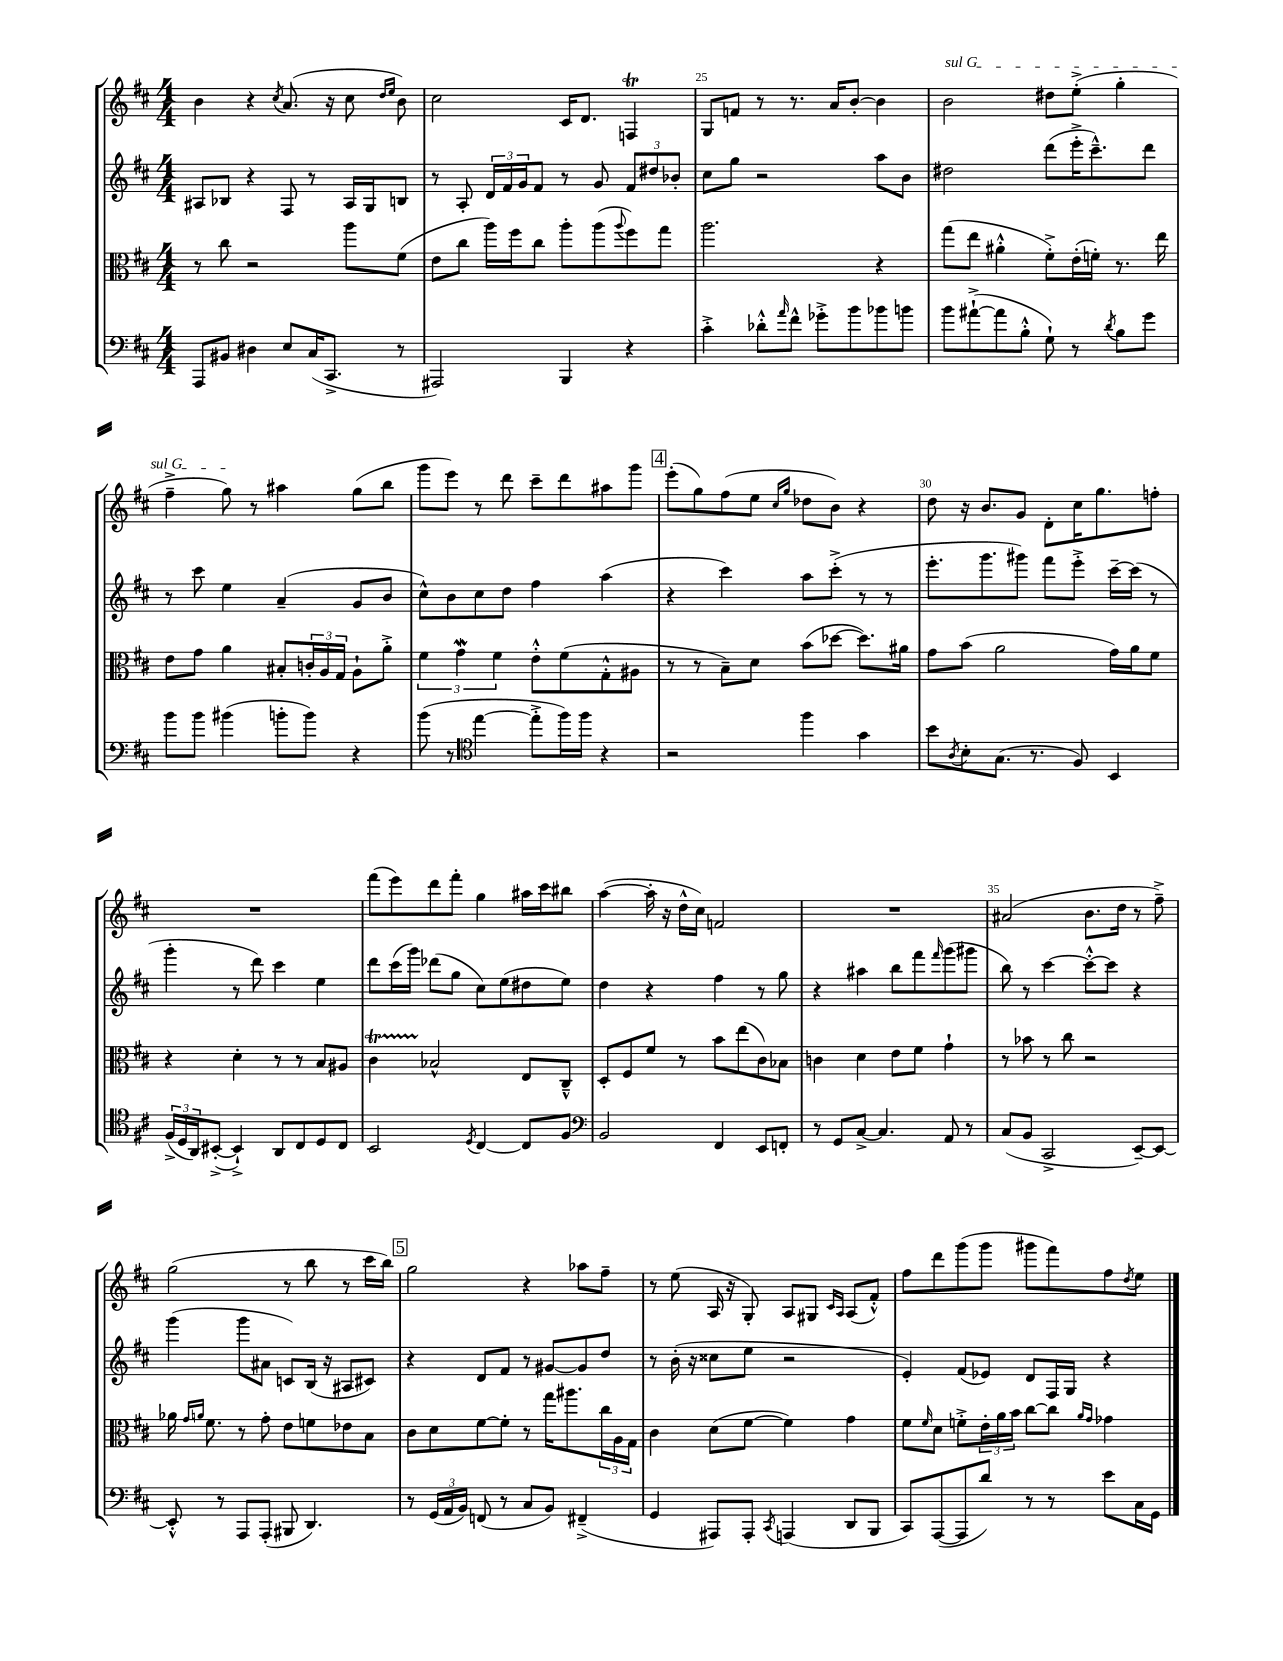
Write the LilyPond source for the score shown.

<<
\new StaffGroup <<
\new Staff = "s0" {
    \clef treble \key d \major \numericTimeSignature \time 4/4
    b'4 r4 \acciaccatura { cis''8 } a'8.( r16 cis''8 \grace { d''16 e''16 } b'8) |
    cis''2 cis'16 d'8. f4\trill |
    g8 f'8 r8 r8. a'16 b'8~-. b'4 |
    \once \override TextSpanner.bound-details.left.text = \markup { \italic "sul G" } b'2\startTextSpan dis''8 e''8-.->( g''4-. |
    fis''4---> g''8\stopTextSpan) r8 ais''4 g''8( b''8 |
    g'''8 e'''8) r8 d'''8 cis'''8-- d'''8 ais''8 g'''8 |
    \mark \markup { \box "4" } e'''8-.( g''8) fis''8( e''8 \grace { cis''16 g''16 } des''8 b'8) r4 |
    d''8 r16 b'8. g'8 d'8-. cis''16 g''8. f''8-. |
    R1 |
    fis'''8( e'''8) d'''8 fis'''8-. g''4 ais''16 cis'''16 bis''8 |
    a''4~( a''16-. r16 d''16-^ cis''16) f'2 |
    R1 |
    ais'2( b'8. d''16 r8 fis''8--->) |
    g''2( r8 b''8 r8 cis'''16 b''16) |
    \mark \markup { \box "5" } g''2 r4 aes''8 fis''8-- |
    r8 e''8( a16 r16 g8-.) a8 gis8 \grace { cis'16 a16 } a8( fis'8-.-^) |
    fis''8 d'''8 g'''8( g'''8 gis'''8 fis'''8) fis''8 \acciaccatura { d''8 } e''8 \bar "|." |
}
\new Staff = "s1" {
    \clef treble \key d \major \numericTimeSignature \time 4/4
    ais8 bes8 r4 fis8 r8 ais16 g16 b8 |
    r8 a8-. \tuplet 3/2 { d'16 fis'16 g'16 } fis'8 r8 g'8 \tuplet 3/2 { fis'8 dis''8 bes'8-. } |
    cis''8 g''8 r2 a''8 b'8 |
    dis''2 d'''8( e'''16-.-> cis'''8.---^) d'''8 |
    r8 cis'''8 e''4 a'4--( g'8 b'8 |
    cis''8-^) b'8 cis''8 d''8 fis''4 a''4( |
    \mark \markup { \box "4" } r4 cis'''4) a''8 cis'''8-.->( r8 r8 |
    e'''8.-. g'''8. gis'''8) fis'''8 e'''8-.-> cis'''16~-- cis'''16( r8 |
    g'''4-. r8 d'''8) cis'''4 e''4 |
    d'''8 cis'''16( g'''16) des'''8( g''8 cis''8) e''8( dis''8 e''8) |
    d''4 r4 fis''4 r8 g''8 |
    r4 ais''4 b''8 fis'''8 \grace { fis'''16 } g'''8( gis'''8 |
    b''8) r8 cis'''4~ cis'''8~-.-^ cis'''8 r4 |
    g'''4( g'''8 ais'8 c'8) b16( r16 ais8 cis'8) |
    \mark \markup { \box "5" } r4 d'8 fis'8 r8 gis'8~ gis'8 d''8 |
    r8 b'16-.( r16 cisis''8 e''8 r2 |
    e'4-.) fis'8( ees'8) d'8 fis16 g16 r4 \bar "|." |
}
\new Staff = "s2" {
    \clef alto \key d \major \numericTimeSignature \time 4/4
    r8 cis''8 r2 a''8 fis'8( |
    e'8 cis''8 a''16) fis''16 cis''8 a''8-. a''8( \appoggiatura { a''8 } fis''8) g''8 |
    a''2. r4 |
    g''8( e''8 ais'4-.-^ fis'8-.->) e'16-.( f'16-.) r8. e''16 |
    e'8 g'8 a'4 bis8-. \tuplet 3/2 { c'16-. a16 g16 } a8-! a'8-.-> |
    \tuplet 3/2 { fis'4 g'4\mordent fis'4 } e'8-.-^ fis'8( g8-.-^ ais8 |
    \mark \markup { \box "4" } r8 r8 b8--) d'8 b'8( des''8~ des''8.) ais'16 |
    g'8 b'8( a'2 g'16) a'16 fis'8 |
    r4 d'4-. r8 r8 b8 ais8 |
    cis'4\startTrillSpan bes2-^\stopTrillSpan e8 cis8---^ |
    d8-. fis8 fis'8 r8 b'8 e''8( cis'8) bes8 |
    c'4 d'4 e'8 fis'8 g'4-! |
    r8 bes'8 r8 cis''8 r2 |
    aes'16 \grace { g'16 a'16 } fis'8. r8 g'8-. e'8 f'8 ees'8 b8 |
    \mark \markup { \box "5" } cis'8 d'8 fis'8~ fis'8-. r8 g''16 ais''8. \tuplet 3/2 { cis''16 a16 g16 } |
    cis'4 d'8( fis'8~ fis'4) g'4 |
    fis'8 \grace { fis'16 } d'8 f'8-.-> \tuplet 3/2 { e'16-. a'16 b'16 } cis''8~ cis''8 \grace { a'16 g'16 } ges'4 \bar "|." |
}
\new Staff = "s3" {
    \clef bass \key d \major \numericTimeSignature \time 4/4
    a,,8 bis,8 dis4 e8 cis16( cis,8.-> r8 |
    ais,,2) b,,4 r4 |
    cis'4-.-> des'8-.-^ \grace { a'16 } fis'8-^ ges'8-.-> b'8 bes'8 b'8 |
    b'8 ais'8~-!->( ais'8 b8-.-^ g8-!) r8 \acciaccatura { d'8 } b8 g'8 |
    b'8 b'8 bis'4( b'8-. b'8) r4 |
    b'8( r8 \clef tenor e''4~ e''8-.-> fis''16) fis''16 r4 |
    \mark \markup { \box "4" } r2 fis''4 g'4 |
    b'8 \acciaccatura { a8 } b8-. g8.( r8. fis8) b,4 |
    \tuplet 3/2 { fis16->( d16 a,16) } bis,8~-.->( bis,4-!->) a,8 cis8 d8 cis8 |
    b,2 \acciaccatura { d8 } cis4~ cis8 fis8 |
    \clef bass b,2 fis,4 e,8 f,8-. |
    r8 g,8 cis8~-> cis4. a,8 r8 |
    cis8( b,8 cis,2-> e,8~--) e,8~ |
    e,8-.-^ r8 a,,8 a,,8-.( bis,,8 d,4.) |
    \mark \markup { \box "5" } r8 \tuplet 3/2 { g,16( a,16 b,16) } f,8( r8 cis8 b,8) fis,4--->( |
    g,4 ais,,8) ais,,8-. \acciaccatura { cis,8 } a,,4( d,8 b,,8 |
    cis,8) a,,8~( a,,8 d'8) r8 r8 e'8 cis16 g,16 \bar "|." |
}
>>
>>
\layout { \context { \Score currentBarNumber = #23 \override BarNumber.break-visibility = ##(#f #t #t) barNumberVisibility = #(every-nth-bar-number-visible 5) } }
